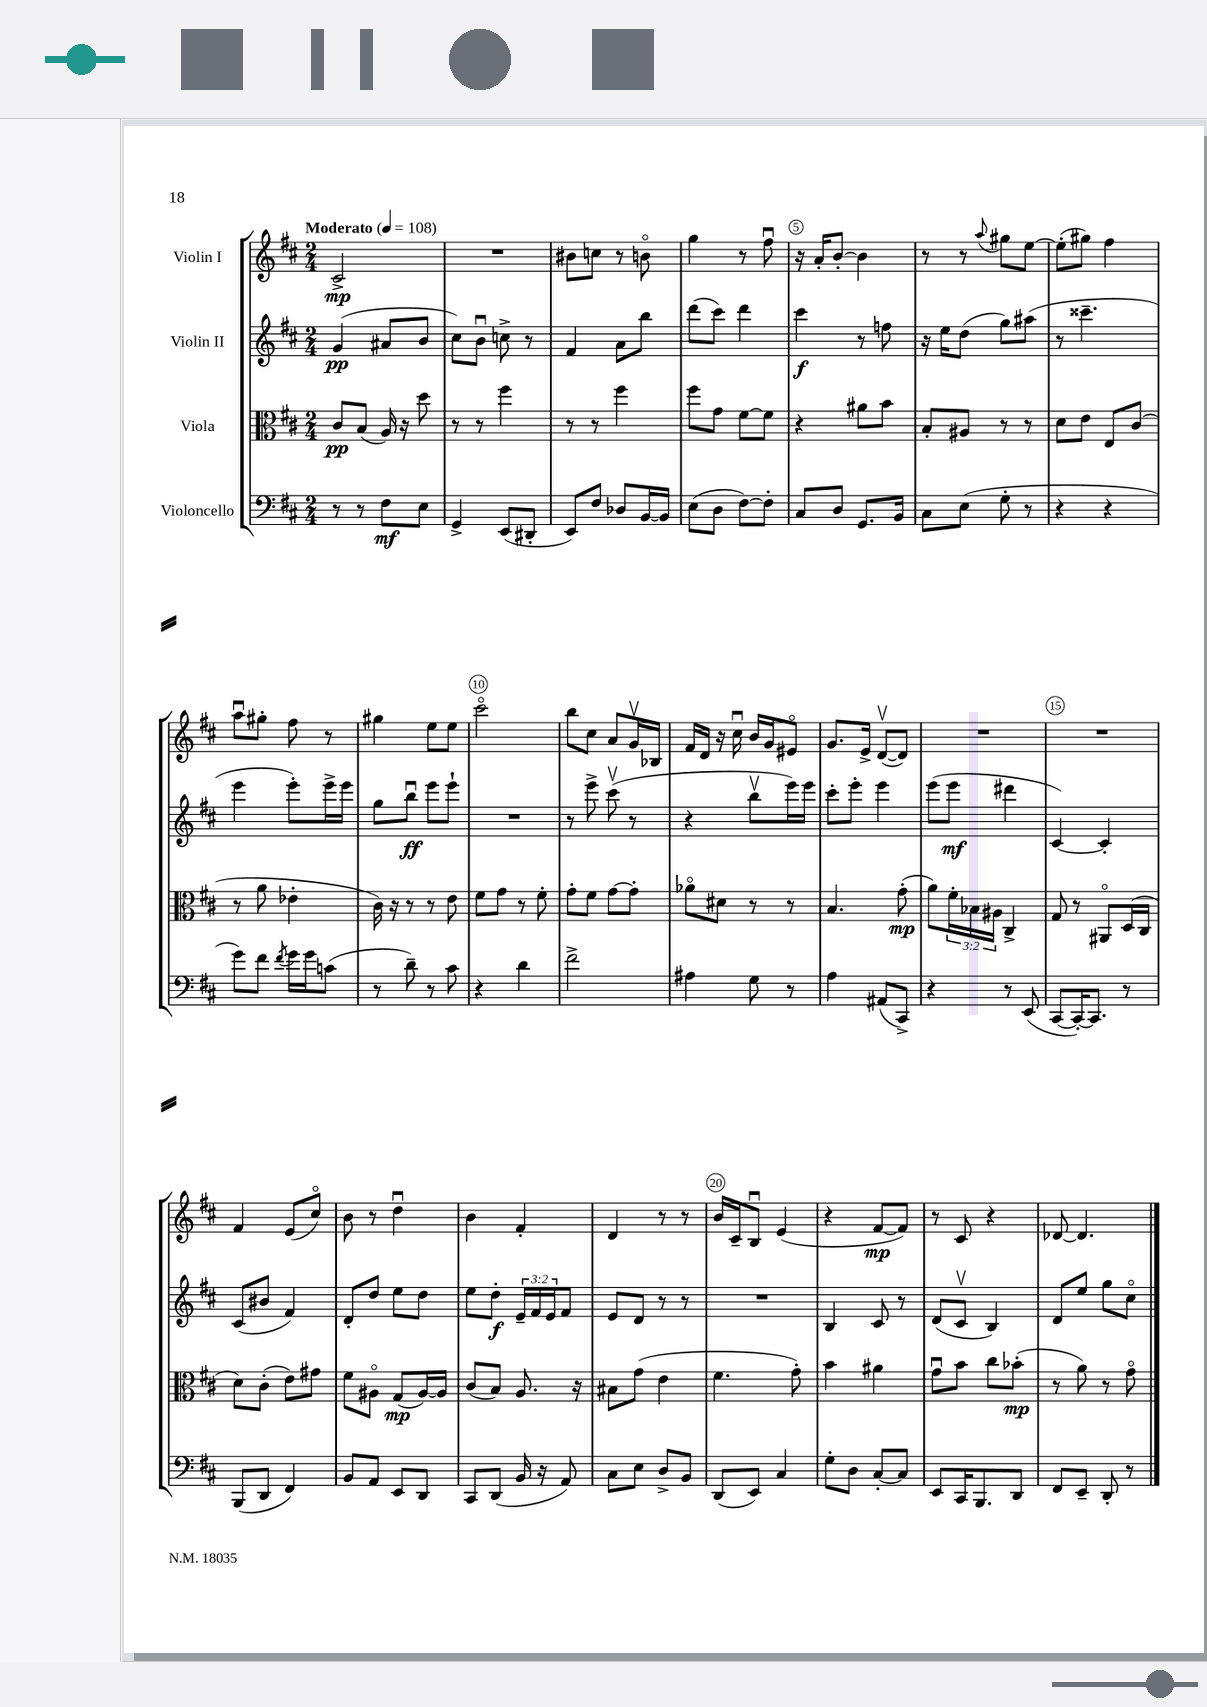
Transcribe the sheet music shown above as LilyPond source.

<<
\new StaffGroup <<
\new Staff = "s0" \with { instrumentName = "Violin I" } {
    \clef treble \key d \major \numericTimeSignature \time 2/4 \tempo "Moderato" 4 = 108
    cis'2->\mp |
    R2 |
    bis'8 c''8 r8 b'8\flageolet |
    g''4 r8 fis''8\downbow |
    r16 a'16-. b'8~-. b'4 |
    r8 r8 \appoggiatura { a''8 } gis''8 e''8~ |
    e''8-.( gis''8) fis''4 |
    a''8\downbow gis''8-. fis''8 r8 |
    gis''4 e''8 e''8 |
    cis'''2\flageolet |
    b''8 cis''8 a'8 g'16\upbow bes16 |
    fis'16 d'16 r16 cis''16\downbow b'16 g'16 eis'8\flageolet |
    g'8. e'16-> d'8~\upbow( d'8) |
    R2 |
    R2 |
    fis'4 e'8( cis''8\flageolet) |
    b'8 r8 d''4\downbow |
    b'4 fis'4-. |
    d'4 r8 r8 |
    b'16 cis'16-- b8\downbow e'4( |
    r4 fis'8~\mp fis'8) |
    r8 cis'8 r4 |
    des'8~ des'4. \bar "|." |
}
\new Staff = "s1" \with { instrumentName = "Violin II" } {
    \clef treble \key d \major \numericTimeSignature \time 2/4 \override Staff.TupletNumber.text = #tuplet-number::calc-fraction-text
    g'4\pp( ais'8 b'8 |
    cis''8) b'8\downbow c''8-> r8 |
    fis'4 a'8 b''8 |
    d'''8( cis'''8) d'''4 |
    cis'''4\f r8 f''8 |
    r16 e''16 d''8( g''8) ais''8( |
    r8 cisis'''4.-- |
    e'''4 e'''8-.) e'''16-> e'''16 |
    g''8 b''8\downbow\ff e'''8 e'''8-! |
    R2 |
    r8 e'''8-> cis'''8\upbow( r8 |
    r4 b''8\upbow e'''16) e'''16 |
    cis'''8-. e'''8-. e'''4 |
    e'''8( e'''8\mf dis'''4 |
    cis'4~) cis'4-. |
    cis'8( bis'8 fis'4) |
    d'8-. d''8 e''8 d''8 |
    e''8 d''8-.\f \tuplet 3/2 { e'16-- fis'16 e'16 } fis'8 |
    e'8 d'8 r8 r8 |
    R2 |
    b4 cis'8 r8 |
    d'8( cis'8\upbow b4) |
    d'8 e''8 g''8 cis''8\flageolet \bar "|." |
}
\new Staff = "s2" \with { instrumentName = "Viola" } {
    \clef alto \key d \major \numericTimeSignature \time 2/4 \override Staff.TupletNumber.text = #tuplet-number::calc-fraction-text
    cis'8\pp b8( a16) r16 d''8 |
    r8 r8 fis''4 |
    r8 r8 fis''4 |
    fis''8 g'8 fis'8~ fis'8 |
    r4 ais'8 b'8 |
    b8-. ais8 r8 r8 |
    d'8 e'8 e8 cis'8( |
    r8 a'8 ees'4-. |
    cis'16) r16 r8 r8 e'8 |
    fis'8 g'8 r8 fis'8-. |
    g'8-. fis'8 g'8~ g'8-. |
    aes'8\flageolet dis'8 r8 r8 |
    b4. g'8-.\mp( |
    a'8) \tuplet 3/2 { fis'16-. bes16 ais16 } cis4-> |
    g8 r8 ais,8\flageolet d16( cis16 |
    d'8) cis'8-.( e'8) gis'8 |
    fis'8 ais8\flageolet g8\mp( ais16~) ais16 |
    cis'8( b8) a8. r16 |
    bis8 g'8( e'4 |
    fis'4. g'8-.) |
    b'4 ais'4 |
    g'8\downbow b'8 cis''8 bes'8-.\mp( |
    r8 a'8) r8 g'8\flageolet \bar "|." |
}
\new Staff = "s3" \with { instrumentName = "Violoncello" } {
    \clef bass \key d \major \numericTimeSignature \time 2/4
    r8 r8 fis8\mf e8 |
    g,4-> e,8( dis,8-. |
    e,8) fis8 des8 b,16~ b,16 |
    e8( d8 fis8~) fis8-. |
    cis8 d8 g,8. b,16 |
    cis8 e8( g8-. r8 |
    r4 r4 |
    g'8) fis'8 \acciaccatura { fis'8 } g'16 g'16 c'8( |
    r8 d'8--) r8 cis'8 |
    r4 d'4 |
    fis'2-> |
    ais4 g8 r8 |
    a4 ais,8( cis,8->) |
    r4 r8 e,8( |
    cis,8~ cis,16~-.) cis,8. r8 |
    b,,8( d,8 fis,4) |
    b,8 a,8 e,8 d,8 |
    cis,8 d,8( b,16 r16 a,8) |
    cis8 e8 d8-> b,8 |
    d,8( e,8) cis4 |
    g8-. d8 cis8~-. cis8 |
    e,8 cis,16 b,,8. d,8 |
    fis,8 e,8-- d,8-. r8 \bar "|." |
}
>>
>>
\layout { \context { \Score \override BarNumber.break-visibility = ##(#f #t #t) barNumberVisibility = #(every-nth-bar-number-visible 5) \override BarNumber.stencil = #(make-stencil-circler 0.1 0.3 ly:text-interface::print) } }
